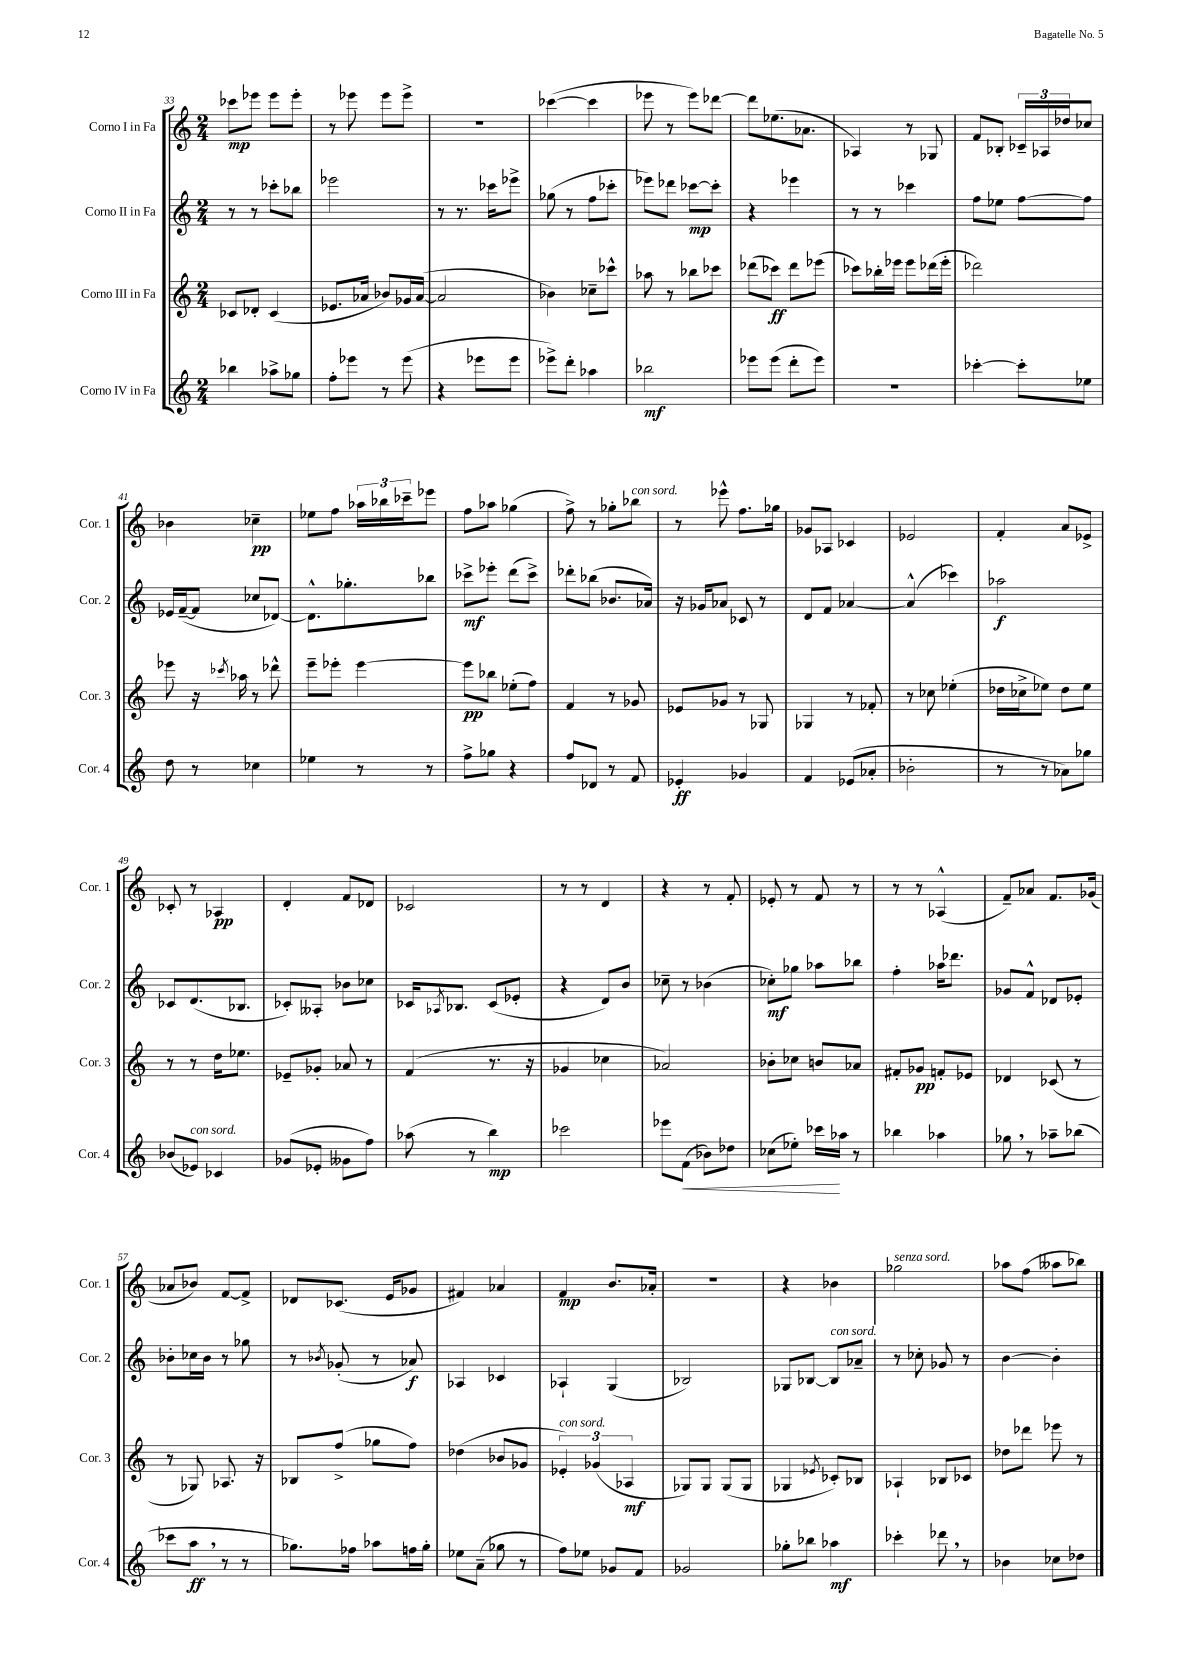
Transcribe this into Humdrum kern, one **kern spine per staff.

**kern	**dynam	**kern	**dynam	**kern	**dynam	**kern	**dynam
*part4	*part4	*part3	*part3	*part2	*part2	*part1	*part1
*staff4	*staff4	*staff3	*staff3	*staff2	*staff2	*staff1	*staff1
*I"Corno IV in Fa	*	*I"Corno III in Fa	*	*I"Corno II in Fa	*	*I"Corno I in Fa	*
*I'Cor. 4	*	*I'Cor. 3	*	*I'Cor. 2	*	*I'Cor. 1	*
*clefG2	*	*clefG2	*	*clefG2	*	*clefG2	*
*k[]	*	*k[]	*	*k[]	*	*k[]	*
*M2/4	*	*M2/4	*	*M2/4	*	*M2/4	*
=33	=33	=33	=33	=33	=33	=33	=33
4bb-X\	.	8c-X/L	.	8r	.	8ccc-X\L	mp
.	.	8d-X'/J	.	8r	.	8eee-X\J	.
8aa-X^\L	.	(4c-/	.	8ccc-X'\L	.	8eee-\L	.
8gg-X\J	.	.	.	8bb-X\J	.	8eee-'\J	.
=34	=34	=34	=34	=34	=34	=34	=34
8ff'\L	.	8.e-X/L	.	2eee-X\	.	8r	.
8eee-X\J	.	.	.	.	.	8eee-X\	.
.	.	16a-X/Jk	.	.	.	.	.
8r	.	8b-X/L)	.	.	.	8eee-\L	.
(8eee-\	.	16g-X/L	.	.	.	8eee-^\J	.
.	.	([16a-/JJ	.	.	.	.	.
=35	=35	=35	=35	=35	=35	=35	=35
4r	.	2a-/]	.	8r	.	2r	.
.	.	.	.	8.r	.	.	.
8eee-X\L	.	.	.	.	.	.	.
.	.	.	.	16ccc-X\KL	.	.	.
8eee-\J	.	.	.	8eee-X^\J	.	.	.
=36	=36	=36	=36	=36	=36	=36	=36
8eee-X^\L)	.	4b-X\)	.	(8gg-X\	.	([4ccc-X\	.
8ddd'\J	.	.	.	8r	.	.	.
4aa-X\	.	8cc-X~\L	.	8ff\L	.	4ccc-\]	.
.	.	8ccc-X^^\J	.	8ccc-X'\J	.	.	.
=37	=37	=37	=37	=37	=37	=37	=37
2bb-X\	mf	8aa-X\	.	8eee-X\L)	.	8eee-X\	.
.	.	8r	.	8ddd-X\J	.	8r	.
.	.	8bb-X\L	.	[8ccc-X\L	mp	8eee-\L)	.
.	.	8ccc-X\J	.	8ccc-'\J]	.	[8ddd-X\J	.
=38	=38	=38	=38	=38	=38	=38	=38
8eee-X\L	.	(8ddd-X\L	.	4r	.	8ddd-\L]	.
(8eee-\J	.	8ccc-X\J)	ff	.	.	(8.ee-X\	.
8ddd'\L	.	8ddd-\L	.	4eee-X\	.	.	.
.	.	.	.	.	.	8.a-X\J	.
8eee-\J)	.	(8eee-X\J	.	.	.	.	.
=39	=39	=39	=39	=39	=39	=39	=39
2r	.	8ccc-X\L)	.	8r	.	4A-X/)	.
.	.	16bb-X'\L	.	8r	.	.	.
.	.	16eee-X\JJ	.	.	.	.	.
.	.	8eee-\L	.	4ccc-X\	.	8r	.
.	.	(16ddd-X\L	.	.	.	8G-X/	.
.	.	16eee-'\JJ	.	.	.	.	.
=40	=40	=40	=40	=40	=40	=40	=40
[4ccc-X'\	.	2ddd-X\)	.	8ff\L	.	8f/L	.
.	.	.	.	8ee-X\J	.	8B-X'/J	.
8ccc-'\L]	.	.	.	[8ff\L	.	24c-X~/LL	.
.	.	.	.	.	.	24A-X/	.
.	.	.	.	.	.	24dd-X/J	.
8ee-X\J	.	.	.	8ff\J]	.	8cc-X/J	.
!!LO:LB:g=z
=41	=41	=41	=41	=41	=41	=41	=41
8dd\	.	8eee-X\	.	16e-X/LL	.	4b-X\	.
.	.	.	.	([16f~/J	.	.	.
8r	.	16r	.	8f/J]	.	.	.
.	.	8qccc-X/	.	.	.	.	.
.	.	16aa-X\	.	.	.	.	.
4cc-X\	.	8r	.	8cc-X/L	.	4cc-X~\	pp
.	.	8ddd-X^^\	.	[8d-X/J)	.	.	.
=42	=42	=42	=42	=42	=42	=42	=42
4ee-X\	.	8eee~\L	.	8.d-^^\L]	.	8ee-X\L	.
.	.	8eee-X'\J	.	.	.	8ff\J	.
.	.	.	.	8.gg-X'\	.	.	.
8r	.	[4eee-\	.	.	.	24aa-X\LL	.
.	.	.	.	.	.	24bb-X\	.
.	.	.	.	.	.	24ccc-X~\J	.
8r	.	.	.	8bb-X\J	.	8eee-X\J	.
=43	=43	=43	=43	=43	=43	=43	=43
8ff^\L	.	8eee-\L]	pp	8ccc-X^\L	mf	8ff\L	.
8gg-X\J	.	8bb-X\J	.	8eee-X'\J	.	8aa-X\J	.
4r	.	(8ee-X'\L	.	(8ddd\L	.	(4gg-X\	.
.	.	8ff\J)	.	8ccc-^\J)	.	.	.
=44	=44	=44	=44	=44	=44	=44	=44
8ff/L	.	4f/	.	8ddd-X'\L	.	8ff^\)	.
8d-X/J	.	.	.	(8bb-X\J	.	8r	.
8r	.	8r	.	8.b-X/L	.	8gg-X'\L	.
!	!	!	!	!	!	!LO:TX:a:i:t=con sord.	!
8f/	.	8g-X/	.	.	.	8bb-X\J	.
.	.	.	.	16a-X/Jk)	.	.	.
=45	=45	=45	=45	=45	=45	=45	=45
4e-X'/	ff	8e-X/L	.	16r	.	8r	.
.	.	.	.	16g-X/KL	.	.	.
.	.	8g-X/J	.	8a-X/J	.	8eee-X^^\	.
4g-X/	.	8r	.	8c-X/	.	8.ff\L	.
.	.	8G-X/	.	8r	.	.	.
.	.	.	.	.	.	16gg-X\Jk	.
=46	=46	=46	=46	=46	=46	=46	=46
4f/	.	4G-X/	.	8d/L	.	8g-X/L	.
.	.	.	.	8f/J	.	8A-X/J	.
(8e-X/L	.	8r	.	[4a-X/	.	4c-X/	.
8a-X'/J	.	8f-X'/	.	.	.	.	.
=47	=47	=47	=47	=47	=47	=47	=47
2b-X'\	.	8r	.	(4a-^^/]	.	2e-X/	.
.	.	8cc-X\	.	.	.	.	.
.	.	(4ee-X'\	.	4ccc-X\)	.	.	.
=48	=48	=48	=48	=48	=48	=48	=48
8r	.	16dd-X\LL	.	2aa-X\	f	4f'/	.
.	.	16cc-X^\J	.	.	.	.	.
8r	.	8ee-X\J)	.	.	.	.	.
8a-X\L)	.	8dd-\L	.	.	.	8a/L	.
8gg-X\J	.	8ee-\J	.	.	.	8e-X^/J	.
!!LO:LB:g=z
=49	=49	=49	=49	=49	=49	=49	=49
(8b-X/L	.	8r	.	8c-X/L	.	8c-X'/	.
!LO:TX:a:i:t=con sord.	!	!	!	!	!	!	!
8e-X/J)	.	8r	.	(8.d/	.	8r	.
4c-X/	.	16dd\KL	.	.	.	4A-X/	pp
.	.	8.ee-X\J	.	8.B-X/J	.	.	.
=50	=50	=50	=50	=50	=50	=50	=50
(8g-X/L	.	8e-X~/L	.	8c-X'/L)	.	4d'/	.
8e-X'/J	.	8g-X'/J	.	8A--X'/J	.	.	.
8g--X\L	.	8a-X/	.	8b-X\L	.	8f/L	.
8ff\J)	.	8r	.	8cc-X\J	.	8d-X/J	.
=51	=51	=51	=51	=51	=51	=51	=51
(8aa-X\	.	(4f/	.	16c-X/KL	.	2c-X/	.
.	.	.	.	8qA-X/	.	.	.
.	.	.	.	8.B-X/J	.	.	.
8r	.	.	.	.	.	.	.
4bb\)	mp	8.r	.	(8c-/L	.	.	.
.	.	.	.	8e-X'/J	.	.	.
.	.	16r	.	.	.	.	.
=52	=52	=52	=52	=52	=52	=52	=52
2ccc-X\	.	4g-X/	.	4r	.	8r	.
.	.	.	.	.	.	8r	.
.	.	4cc-X\	.	8d/L)	.	4d/	.
.	.	.	.	8b/J	.	.	.
=53	=53	=53	=53	=53	=53	=53	=53
8eee-X\L	.	2a-X/)	.	8cc-X~\	.	4r	.
!	!LO:HP:b	!	!	!	!	!	!
(8f\J	<	.	.	8r	.	.	.
8b-X\L)	.	.	.	(4b-X\	.	8r	.
8dd-X\J	.	.	.	.	.	8f'/	.
=54	=54	=54	=54	=54	=54	=54	=54
(8cc-X\L	.	8b-X'\L	.	8cc-X'\L)	mf	8e-X'/	.
8ee-X'\J)	.	8cc-X\J	.	8gg-X\J	.	8r	.
16ccc-X\LL	.	8bn/L	.	8aa-X\L	.	8f/	.
16aa-X\JJ	[	.	.	.	.	.	.
8r	.	8a-X/J	.	8bb-X\J	.	8r	.
=55	=55	=55	=55	=55	=55	=55	=55
4bb-X\	.	8f#X'/L	.	4ff'\	.	8r	.
.	.	8g-X/J	pp	.	.	8r	.
4aa-X\	.	8fn'/L	.	16aa-X\KL	.	(4A-X^^/	.
.	.	.	.	8.ddd-X\J	.	.	.
.	.	8e-X/J	.	.	.	.	.
=56	=56	=56	=56	=56	=56	=56	=56
8gg-X,\	.	4d-X/	.	8g-X/L	.	8f~/L)	.
8r	.	.	.	8f^^/J	.	8a-X/J	.
8aa-X~\L	.	(8c-X/	.	8d-X/L	.	8.f/L	.
(8bb-X\J	.	8r	.	8e-X'/J	.	.	.
.	.	.	.	.	.	(16g-X/Jk	.
!!LO:LB:g=z
=57	=57	=57	=57	=57	=57	=57	=57
8ccc-X\L	.	8r	.	8b-X'\L	.	8a-X/L	.
8aa,\J	ff	8G-X/)	.	16cc-X\L	.	8b-X/J)	.
.	.	.	.	16b-\JJ	.	.	.
8r	.	8.A-X/	.	8r	.	[8f/L	.
8r	.	.	.	8gg-X\	.	8f^/J]	.
.	.	16r	.	.	.	.	.
=58	=58	=58	=58	=58	=58	=58	=58
8.gg-X\L)	.	8B-X/L	.	8r	.	8d-X/L	.
.	.	.	.	8qb-X/	.	.	.
.	.	(8ff^/J	.	(8g-X'/	.	(8.c-X/J	.
16ff-X\Jk	.	.	.	.	.	.	.
8aa-X\L	.	8gg-X\L	.	8r	.	.	.
.	.	.	.	.	.	16e/KL	.
16ffn\L	.	8ff\J)	.	8a-X/)	f	8g-X/J	.
16gg-'\JJ	.	.	.	.	.	.	.
=59	=59	=59	=59	=59	=59	=59	=59
8ee-X\L	.	(4dd-X\	.	4A-X/	.	4f#X/)	.
(8a~\J	.	.	.	.	.	.	.
8gg-X\	.	8b-X/L	.	4c-X/	.	4a-X/	.
8r	.	8g-X/J	.	.	.	.	.
=60	=60	=60	=60	=60	=60	=60	=60
!	!	!LO:TX:a:i:t=con sord.	!	!	!	!	!
8ff\L)	.	6e-X'/)	.	4A-X`/	.	4f/	mp
8ee-X\J	.	.	.	.	.	.	.
.	.	(6g-X/	.	.	.	.	.
8g-X/L	.	.	.	(4G/	.	8.b/L	.
.	.	6A-X/	mf	.	.	.	.
8f/J	.	.	.	.	.	.	.
.	.	.	.	.	.	16a-X'/Jk	.
=61	=61	=61	=61	=61	=61	=61	=61
2g-X/	.	8G-X/L)	.	2B-X/)	.	2r	.
.	.	8G-/J	.	.	.	.	.
.	.	(8G-/L	.	.	.	.	.
.	.	8G-/J	.	.	.	.	.
=62	=62	=62	=62	=62	=62	=62	=62
8gg-X'\L	.	4G-X/	.	8G-X/L	.	4r	.
8bb-X\J	.	.	.	[8B-X/J	.	.	.
.	.	8qe-X/	.	.	.	.	.
!	!	!	!	!LO:TX:a:i:t=con sord.	!	!	!
4aa-X\	mf	8c-X'/L)	.	8B-/L]	.	4b-X\	.
.	.	8B-X/J	.	8a-X~/J	.	.	.
=63	=63	=63	=63	=63	=63	=63	=63
!	!	!	!	!	!	!LO:TX:a:i:t=senza sord.	!
4ccc-X'\	.	4A-X`/	.	8r	.	2gg-X\	.
.	.	.	.	8cc-X'\	.	.	.
8ddd-X,\	.	8B-X/L	.	8g-X/	.	.	.
8r	.	8c-X/J	.	8r	.	.	.
=64	=64	=64	=64	=64	=64	=64	=64
4b-X\	.	8dd-X\L	.	[4b\	.	8aa-X\L	.
.	.	8ddd-X\J	.	.	.	(8ff\J	.
8cc-X\L	.	8eee-X\	.	4b'\]	.	8aa--X\L	.
8dd-X\J	.	8r	.	.	.	8bb-X\J)	.
==	==	==	==	==	==	==	==
*-	*-	*-	*-	*-	*-	*-	*-
